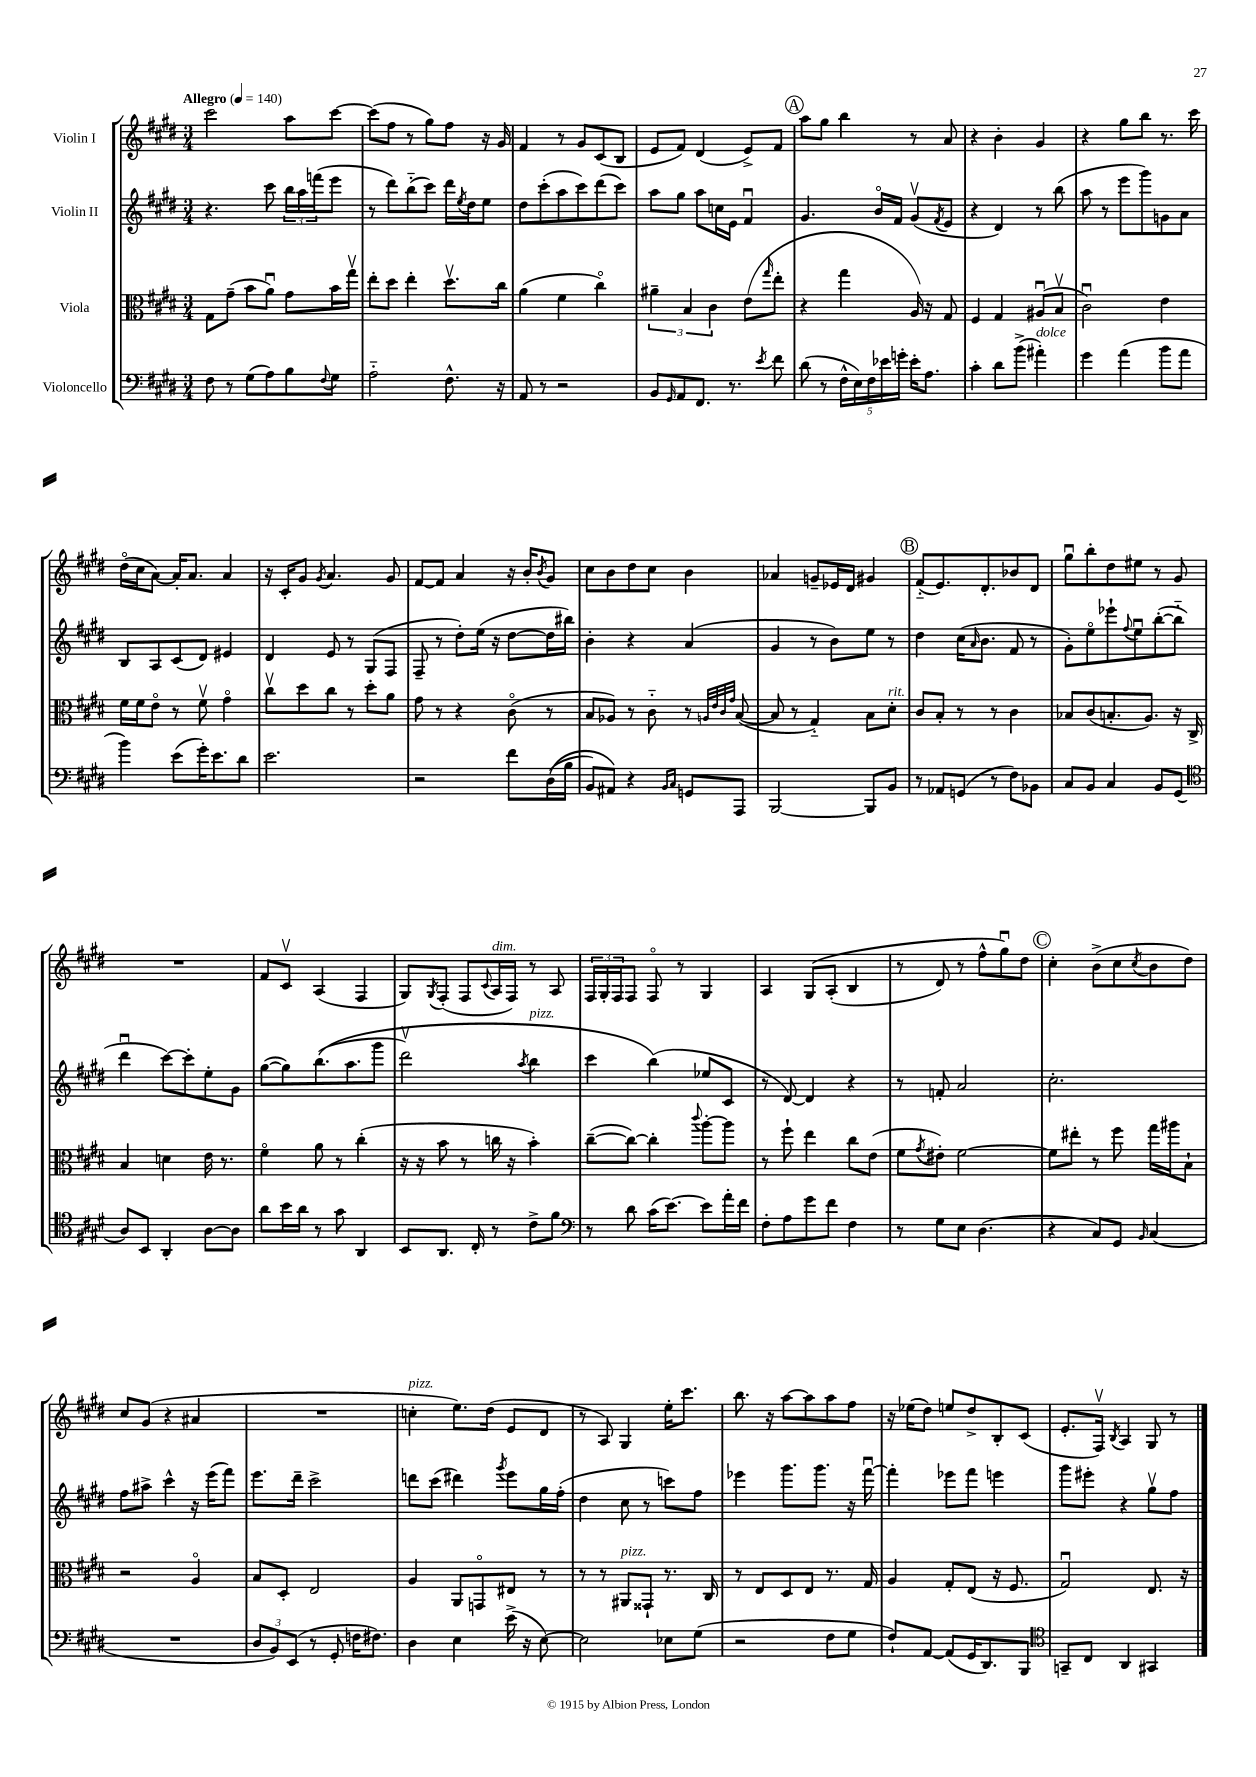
<<
\new StaffGroup <<
\new Staff = "s0" \with { instrumentName = "Violin I" } {
    \clef treble \key e \major \numericTimeSignature \time 3/4 \tempo "Allegro" 4 = 140
    cis'''2 a''8 cis'''8~ |
    cis'''8( fis''8 r8 gis''8) fis''8 r16 gis'16 |
    fis'4 r8 gis'8 cis'8( b8 |
    e'8 fis'8) dis'4( e'8->) fis'8 |
    \mark \markup { \circle "A" } a''8 gis''8 b''4 r8 a'8 |
    r4 b'4-. gis'4 |
    r4 gis''8 b''8 r8. cis'''16 |
    dis''16\flageolet( cis''16 a'8~) a'16-. a'8. a'4 |
    r16 cis'16-. gis'8 \acciaccatura { gis'8 } a'4. gis'8 |
    fis'8~ fis'8 a'4 r16 b'16-. \acciaccatura { b'8 } gis'8 |
    cis''8 b'8 dis''8 cis''8 b'4 |
    aes'4 g'8-- ees'16 dis'16 gis'4 |
    \mark \markup { \circle "B" } fis'8-_( e'8.) dis'8.-. bes'8 dis'8 |
    gis''8\downbow b''8-. dis''8 eis''8 r8 gis'8 |
    R2. |
    fis'8 cis'8\upbow a4( fis4 |
    gis8) \acciaccatura { gis8 } fis8-.( fis8 \appoggiatura { cis'8 } a16^\markup { \italic "dim." } fis16) r8 a8 |
    \tuplet 3/2 { fis16 gis16-. fis16 } fis8 fis8\flageolet r8 gis4 |
    a4 gis8\( a8-.( b4 |
    r8 dis'8) r8 fis''8-^ gis''8\downbow\) dis''8 |
    \mark \markup { \circle "C" } cis''4-. b'8->( cis''8 \acciaccatura { cis''8 } b'8 dis''8) |
    cis''8 gis'8( r4 ais'4 |
    R2. |
    c''4-.^\markup { \italic "pizz." } e''8.) dis''16( e'8 dis'8 |
    r8 a8) gis4 e''16-. cis'''8. |
    b''8. r16 a''8~ a''8 a''8 fis''8 |
    r16 ees''16( dis''8) e''8 dis''8-> b8-. cis'8( |
    e'8.-. fis16\upbow) \acciaccatura { b8 } a4 gis8 r8 \bar "|." |
}
\new Staff = "s1" \with { instrumentName = "Violin II" } {
    \clef treble \key e \major \numericTimeSignature \time 3/4
    r4. cis'''8 \tuplet 3/2 { b''16 a''16 f'''16( } e'''8 |
    r8 dis'''8) b''8-_( cis'''8) dis'''16 \acciaccatura { e''8 } dis''16 e''8 |
    dis''8 cis'''8-.( a''8 cis'''8) dis'''8( cis'''8) |
    a''8 gis''8 a''8 c''16 e'16 fis'4\downbow |
    \mark \markup { \circle "A" } gis'4. b'16\flageolet fis'16 gis'8\upbow( \acciaccatura { fis'8 } e'8 |
    r4 dis'4) r8 b''8( |
    a''8 r8 e'''8 gis'''8) g'8 a'8 |
    b8 a8 cis'8( dis'8) eis'4 |
    dis'4 e'8 r8 gis8( fis8 |
    fis8-- r8 dis''8-.) e''16( r16 dis''8~ dis''16 bis''16) |
    b'4-. r4 a'4( |
    gis'4 r8 b'8) e''8 r8 |
    \mark \markup { \circle "B" } dis''4 cis''16( \grace { a'16 } b'8. fis'8 r8 |
    gis'8-.) e''8\flageolet ees'''8-! \appoggiatura { fis''8 } e''8\downbow b''8~-.( b''8-_ |
    dis'''4\downbow cis'''8~) cis'''8-. e''8-. gis'8 |
    gis''8~( gis''8) b''8.(\( a''8. gis'''8 |
    dis'''2\upbow) \acciaccatura { a''8 } b''4^\markup { \italic "pizz." } |
    cis'''4 b''4(\) ees''8 cis'8 |
    r8 dis'8~) dis'4 r4 |
    r8 f'8-. a'2 |
    \mark \markup { \circle "C" } cis''2.-. |
    fis''8 ais''8-> cis'''4-^ r16 e'''16( fis'''8) |
    e'''8. dis'''16-- cis'''2-> |
    d'''8 cis'''8( dis'''4) \acciaccatura { gis'''8 } e'''8 gis''16 fis''16-.( |
    dis''4 cis''8 r8 c'''8) fis''8 |
    ees'''4 gis'''8. gis'''8. r16 fis'''16~\downbow |
    fis'''4-. ees'''8 fis'''8 e'''4 |
    gis'''8 eis'''8-. r4 gis''8\upbow fis''8 \bar "|." |
}
\new Staff = "s2" \with { instrumentName = "Viola" } {
    \clef alto \key e \major \numericTimeSignature \time 3/4
    gis8 gis'8--( b'8 a'8\downbow) gis'8 b'16 gis''16\upbow |
    e''8-. dis''8 e''4-. dis''8.\upbow cis''16 |
    a'4( fis'4 cis''4\flageolet) |
    \tuplet 3/2 { ais'4-- b4 cis'4 } e'8( \grace { gis''16 } e''8-. |
    \mark \markup { \circle "A" } r4 gis''4 a16) r16 gis8 |
    fis4 gis4 ais8\downbow( b8\upbow |
    cis'2\downbow) e'4 |
    fis'16 fis'16 e'8\flageolet r8 fis'8\upbow gis'4\flageolet |
    cis''8\upbow dis''8 cis''8 r8 dis''8-. a'8 |
    gis'8 r8 r4 cis'8\flageolet( r8 |
    b8 aes8) r8 cis'8-_ r8 \grace { a32 e'32 cis'32 gis'32 } b8~( |
    b8 r8 gis4-_) b8 dis'8-.^\markup { \italic "rit." } |
    \mark \markup { \circle "B" } cis'8 b8-. r8 r8 cis'4 |
    bes8 cis'8( b8.-. a8.) r16 cis16-> |
    b4 d'4 e'16 r8. |
    fis'4\flageolet a'8 r8 cis''4-.( |
    r16 r16 b'8 r8 c''16 r16 b'4-.) |
    cis''8~--( cis''8~) cis''4-. \appoggiatura { cis'''8 } a''8~-. a''8 |
    r8 fis''8-! e''4 cis''8 e'8( |
    fis'8 \acciaccatura { gis'8 } eis'8-.) fis'2~ |
    \mark \markup { \circle "C" } fis'8 eis''8-. r8 fis''8 gis''16 ais''16 b8-! |
    r2 a4\flageolet |
    b8 dis8-. e2 |
    a4 a,8 g,8\flageolet eis8 r8 |
    r8 r8 ais,8^\markup { \italic "pizz." } gisis,8-! r8. cis16 |
    r8 e8 dis8 e8 r8. gis16 |
    a4 gis8-. e8( r16 fis8. |
    gis2\downbow) e8. r16 \bar "|." |
}
\new Staff = "s3" \with { instrumentName = "Violoncello" } {
    \clef bass \key e \major \numericTimeSignature \time 3/4
    fis8 r8 gis8( a8) b8 \appoggiatura { fis8 } gis8 |
    a2-_ fis8.-^ r16 |
    a,8 r8 r2 |
    b,8 \grace { gis,16 } a,8 fis,8. r8. \acciaccatura { e'8 } fis'8 |
    \mark \markup { \circle "A" } dis'8( r8 \tuplet 5/4 { fis16-^ e16) fis16 ees'16 g'16-. } ees'16-. a8. |
    cis'4-. dis'8 b'8->( ais'4-.^\markup { \italic "dolce" }) |
    gis'4 a'4( b'8 a'8 |
    b'4) e'8( gis'16-.) e'8. dis'8 |
    e'2. |
    r2 fis'8 dis16(\( b16 |
    b,8) ais,8\) r4 \grace { b,16 cis16 } g,8 a,,8 |
    b,,2~ b,,8 b,8 |
    \mark \markup { \circle "B" } r8 aes,8 g,8( r8 fis8) bes,8 |
    cis8 b,8 cis4 b,8 gis,8( |
    \clef tenor a8) b,8 a,4-. a8~ a8 |
    a'8 b'16 a'16 r8 gis'8 a,4 |
    b,8 a,8. cis16-. r8 cis'8-> fis'8 |
    \clef bass r8 dis'8 cis'16( e'8.~) e'8 a'16-. fis'16 |
    fis8-. a8 gis'8 fis'8 fis4 |
    r8 gis8 e8 dis4.( |
    \mark \markup { \circle "C" } r4 cis8) gis,8 \grace { b,16 } cis4( |
    R2. |
    \tuplet 3/2 { dis8 b,8) e,8( } r8 gis,8-. f16 fis8.) |
    dis4 e4 e'16->( r16 e8~) |
    e2 ees8 gis8( |
    r2 fis8 gis8 |
    fis8-!) a,8~ a,8( gis,16 dis,8.) b,,8 |
    \clef tenor g,8-- cis8 a,4 gis,4 \bar "|." |
}
>>
>>
\layout { \context { \Score \remove "Bar_number_engraver" } }
